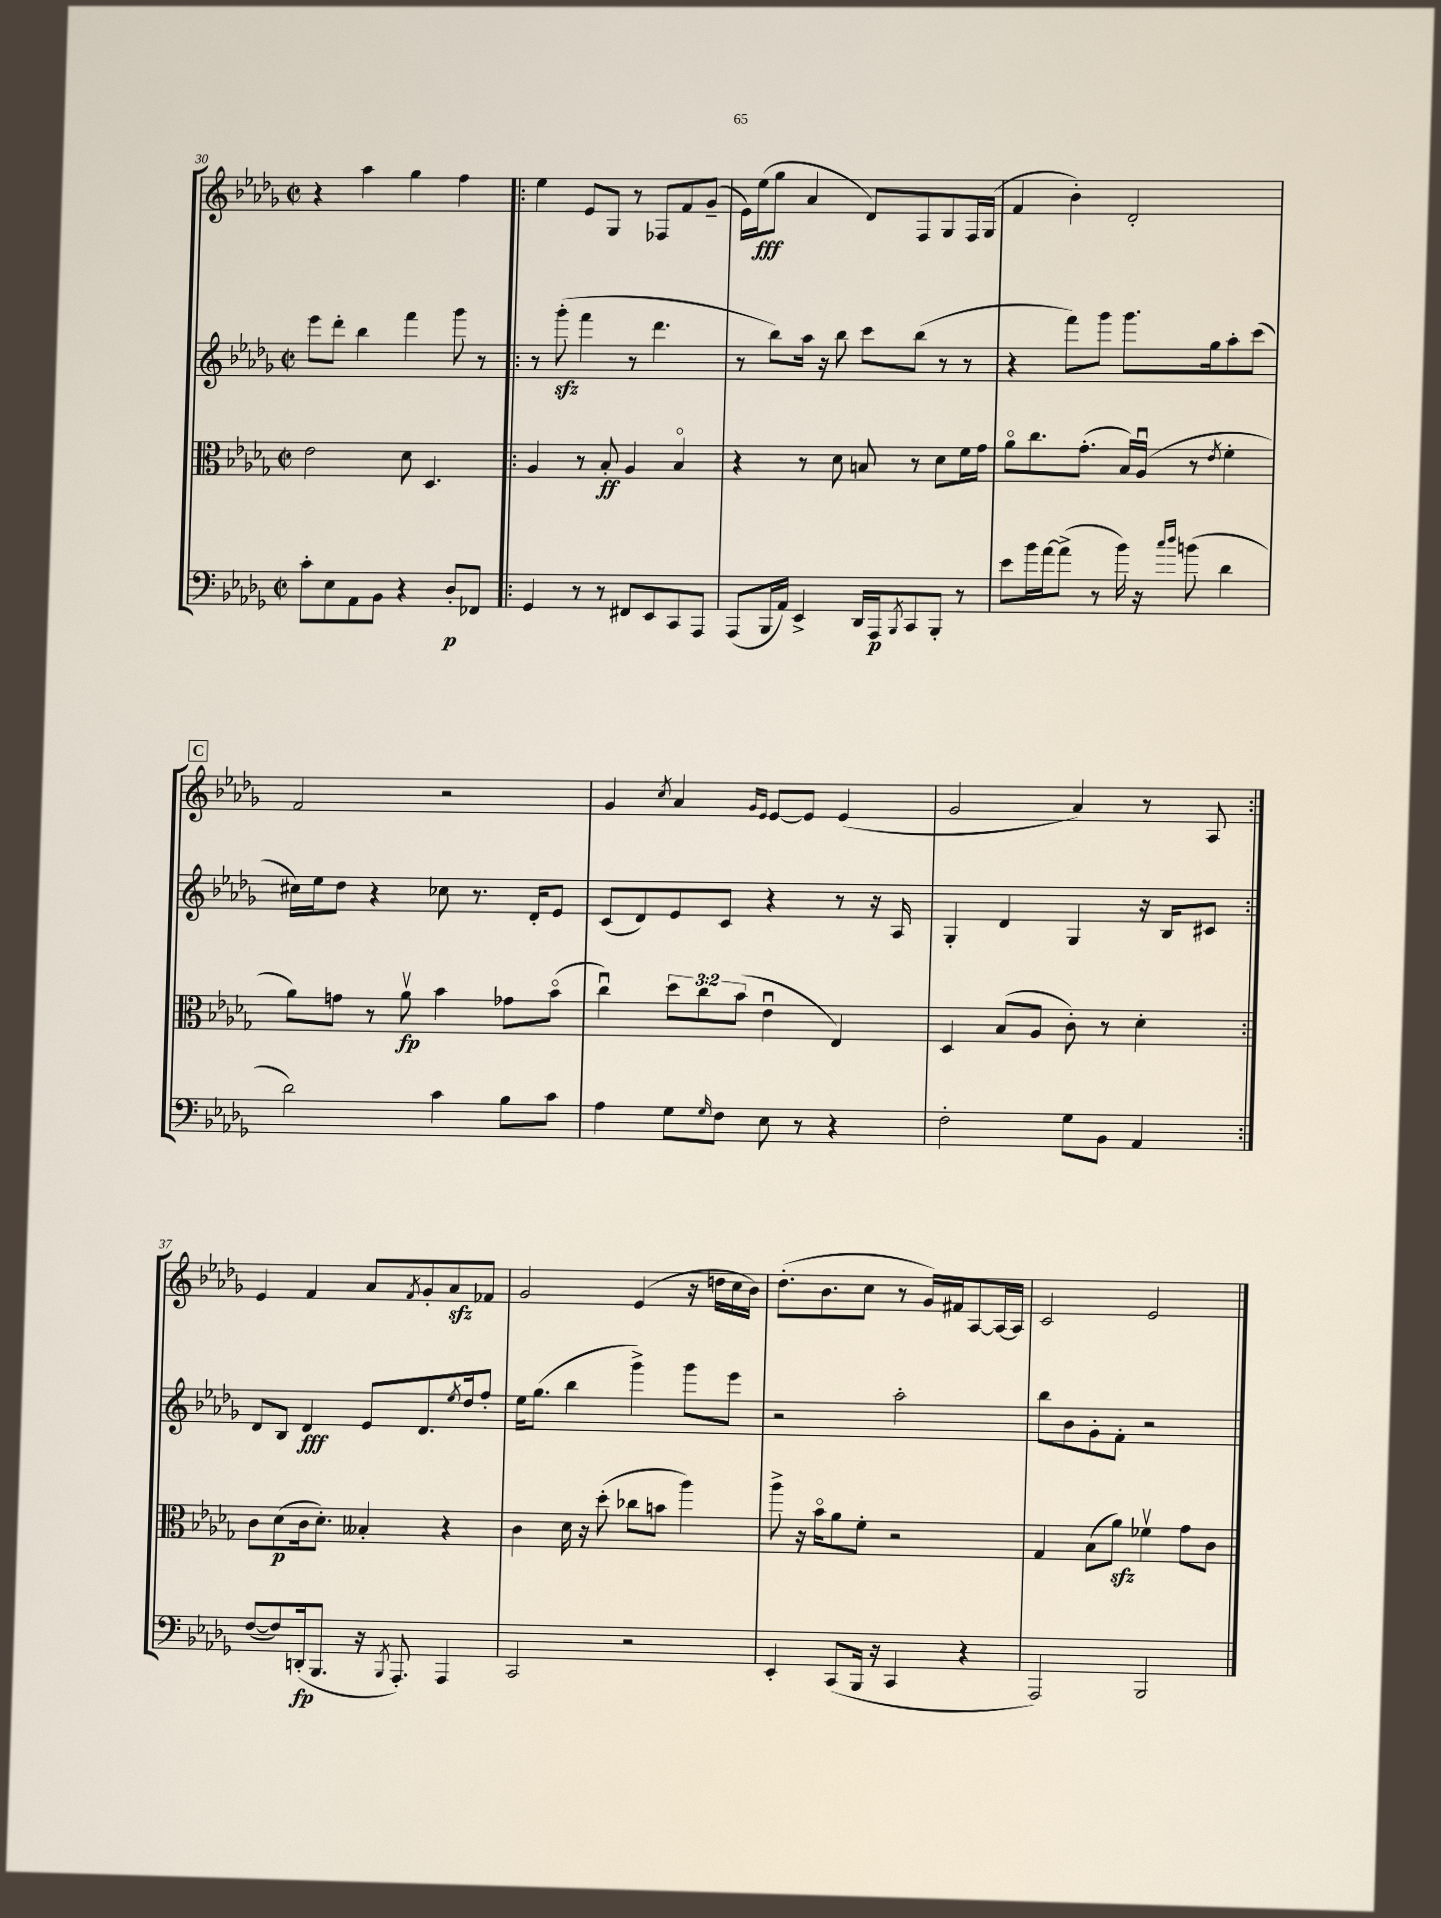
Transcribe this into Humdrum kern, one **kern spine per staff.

**kern	**dynam	**kern	**dynam	**kern	**dynam	**kern	**dynam
*part4	*part4	*part3	*part3	*part2	*part2	*part1	*part1
*staff4	*staff4	*staff3	*staff3	*staff2	*staff2	*staff1	*staff1
*clefF4	*	*clefC3	*	*clefG2	*	*clefG2	*
*k[b-e-a-d-g-]	*	*k[b-e-a-d-g-]	*	*k[b-e-a-d-g-]	*	*k[b-e-a-d-g-]	*
*M2/2	*	*M2/2	*	*M2/2	*	*M2/2	*
*met(c|)	*	*met(c|)	*	*met(c|)	*	*met(c|)	*
=30	=30	=30	=30	=30	=30	=30	=30
8c'\L	.	2e-\	.	8eee-\L	.	4r	.
8E-\	.	.	.	8ddd-'\J	.	.	.
8AA-\	.	.	.	4bb-\	.	4aa-\	.
8BB-\J	.	.	.	.	.	.	.
4r	.	8d-\	.	4fff\	.	4gg-\	.
.	.	4.D-/	.	.	.	.	.
8D-'/L	p	.	.	8ggg-\	.	4ff\	.
8FF-X/J	.	.	.	8r	.	.	.
=31!|:	=31!|:	=31!|:	=31!|:	=31!|:	=31!|:	=31!|:	=31!|:
4GG-/	.	4A-/	.	8r	.	4ee-\	.
.	.	.	.	(8ggg-zz'\	.	.	.
8r	.	8r	.	4fff\	.	8e-/L	.
8r	.	8B-'/	ff	.	.	8G-/J	.
8FF#X/L	.	4A-/	.	8r	.	8r	.
8EE-/	.	.	.	4.ddd-\	.	8F-X/L	.
8CC/	.	4B-/	.	.	.	8f/	.
8AAA-/J	.	.	.	.	.	(8g-~/J	.
=32	=32	=32	=32	=32	=32	=32	=32
(8AAA-/L	.	4r	.	8r	.	16e-\LL)	.
.	.	.	.	.	.	(16ee-\J	fff
16BBB-/L	.	.	.	8bb-\L)	.	8gg-\J	.
16AA-/JJ)	.	.	.	.	.	.	.
4EE-^/	.	8r	.	16aa-\Jk	.	4a-/	.
.	.	.	.	16r	.	.	.
.	.	8d-\	.	8bb-\	.	.	.
16DD-/LL	.	8Bn/	.	8ccc\L	.	8d-/L)	.
16AAA-/J	p	.	.	.	.	.	.
8qBBB-/	.	.	.	.	.	.	.
8CC/	.	8r	.	(8bb-\J	.	8F/	.
8BBB-'/J	.	8d-\L	.	8r	.	8G-/	.
8r	.	16f\L	.	8r	.	16F/L	.
.	.	16g-\JJ	.	.	.	(16G-/JJ	.
=33	=33	=33	=33	=33	=33	=33	=33
8e-\L	.	8a-\L	.	4r	.	4f/	.
16b-\L	.	8.cc\	.	.	.	.	.
[16a-\J	.	.	.	.	.	.	.
(8a-^\J]	.	.	.	8fff\L)	.	4b-'\)	.
.	.	(8.g-'\J	.	.	.	.	.
8r	.	.	.	8ggg-\J	.	.	.
16b-\)	.	16B-/LL)	.	8.ggg-\L	.	2d-'/	.
16r	.	(16A-u/JJ	.	.	.	.	.
16qqcc/LL	.	.	.	.	.	.	.
16qqdd-/JJ	.	.	.	.	.	.	.
(8bn\	.	8r	.	.	.	.	.
.	.	.	.	16gg-\k	.	.	.
.	.	8qe-/	.	.	.	.	.
4d-\	.	4f'\	.	8aa-'\	.	.	.
.	.	.	.	(8ccc\J	.	.	.
!!LO:LB:g=z
!!LO:REH:place=s1:t=C
=34	=34	=34	=34	=34	=34	=34	=34
2d-\)	.	8a-\L)	.	16cc#X\LL)	.	2f/	.
.	.	.	.	16ee-\J	.	.	.
.	.	8gn\J	.	8dd-\J	.	.	.
.	.	8r	.	4r	.	.	.
.	.	8a-v\	fp	.	.	.	.
4c\	.	4b-\	.	8cc-X\	.	2r	.
.	.	.	.	8.r	.	.	.
8B-\L	.	8g-X\L	.	.	.	.	.
.	.	.	.	16d-'/KL	.	.	.
8c\J	.	(8b-\J	.	8e-/J	.	.	.
=35	=35	=35	=35	=35	=35	=35	=35
4A-\	.	4ccu\)	.	(8c/L	.	4g-/	.
.	.	.	.	8d-/)	.	.	.
.	.	.	.	.	.	8qcc/	.
8G-\L	.	12dd-\L	.	8e-/	.	4a-/	.
.	.	12cc\	.	.	.	.	.
16qqG-/	.	.	.	.	.	.	.
8F\J	.	.	.	8c/J	.	.	.
.	.	(12b-\J	.	.	.	.	.
.	.	.	.	.	.	16qqg-/LL	.
.	.	.	.	.	.	16qqe-/JJ	.
8E-\	.	4e-u\	.	4r	.	[8e-/L	.
8r	.	.	.	.	.	8e-/J]	.
4r	.	4E-/)	.	8r	.	(4e-/	.
.	.	.	.	16r	.	.	.
.	.	.	.	16A-/	.	.	.
=36	=36	=36	=36	=36	=36	=36	=36
2F'\	.	4D-/	.	4G-'/	.	2g-/	.
.	.	(8B-/L	.	4d-/	.	.	.
.	.	8A-/J	.	.	.	.	.
8G-\L	.	8c'\)	.	4G-/	.	4a-/)	.
8BB-\J	.	8r	.	.	.	.	.
4AA-/	.	4d-'\	.	16r	.	8r	.
.	.	.	.	16B-/KL	.	.	.
.	.	.	.	8c#X/J	.	8A-/	.
!!LO:LB:g=z
=37:|!	=37:|!	=37:|!	=37:|!	=37:|!	=37:|!	=37:|!	=37:|!
([8F/L	.	8c\L	.	8d-/L	.	4e-/	.
8F/])	.	(8d-\	p	8B-/J	.	.	.
(16DDn'/k	fp	16c\k	.	4d-/	fff	4f/	.
8.BBB-/J	.	8.d-'\J)	.	.	.	.	.
16r	.	4B--X'/	.	8e-/L	.	8a-/L	.
8qBBB-/	.	.	.	.	.	.	.
8.AAA-'/)	.	.	.	.	.	.	.
.	.	.	.	.	.	8qf/	.
.	.	.	.	8.d-/	.	8g-'/	.
4AAA-/	.	4r	.	.	.	8a-zz/	.
.	.	.	.	8qee-/	.	.	.
.	.	.	.	16dd-/k	.	.	.
.	.	.	.	8ff'/J	.	8f-X/J	.
=38	=38	=38	=38	=38	=38	=38	=38
2CC/	.	4c\	.	16ee-\KL	.	2g-/	.
.	.	.	.	(8.gg-\J	.	.	.
.	.	16d-\	.	4bb-\	.	.	.
.	.	16r	.	.	.	.	.
.	.	(8dd-'\	.	.	.	.	.
2r	.	8cc-X\L	.	4ggg-^\)	.	(4e-/	.
.	.	8bn\J	.	.	.	.	.
.	.	4aa-\)	.	8ggg-\L	.	16r	.
.	.	.	.	.	.	16ddn\LL	.
.	.	.	.	8eee-\J	.	16cc\	.
.	.	.	.	.	.	16b-\JJ)	.
=39	=39	=39	=39	=39	=39	=39	=39
4EE-'/	.	8aa-^\	.	2r	.	(8.dd-'\L	.
.	.	16r	.	.	.	.	.
.	.	16b-\KL	.	.	.	8.b-\	.
(8CC/L	.	8a-\	.	.	.	.	.
16BBB-/Jk	.	8f'\J	.	.	.	8cc\J	.
16r	.	.	.	.	.	.	.
4CC/	.	2r	.	2aa-'\	.	8r	.
.	.	.	.	.	.	16g-/LL)	.
.	.	.	.	.	.	16f#X/J	.
4r	.	.	.	.	.	[8A-/	.
.	.	.	.	.	.	16A-/L_	.
.	.	.	.	.	.	16A-/JJ]	.
=40	=40	=40	=40	=40	=40	=40	=40
2AAA-/)	.	4G-/	.	8bb-\L	.	2c/	.
.	.	.	.	8b-\	.	.	.
.	.	(8B-\L	.	8g-'\	.	.	.
.	.	8a-zz\J)	.	8f'\J	.	.	.
2BBB-/	.	4f-Xv\	.	2r	.	2e-/	.
.	.	8g-\L	.	.	.	.	.
.	.	8c\J	.	.	.	.	.
==	==	==	==	==	==	==	==
*-	*-	*-	*-	*-	*-	*-	*-
